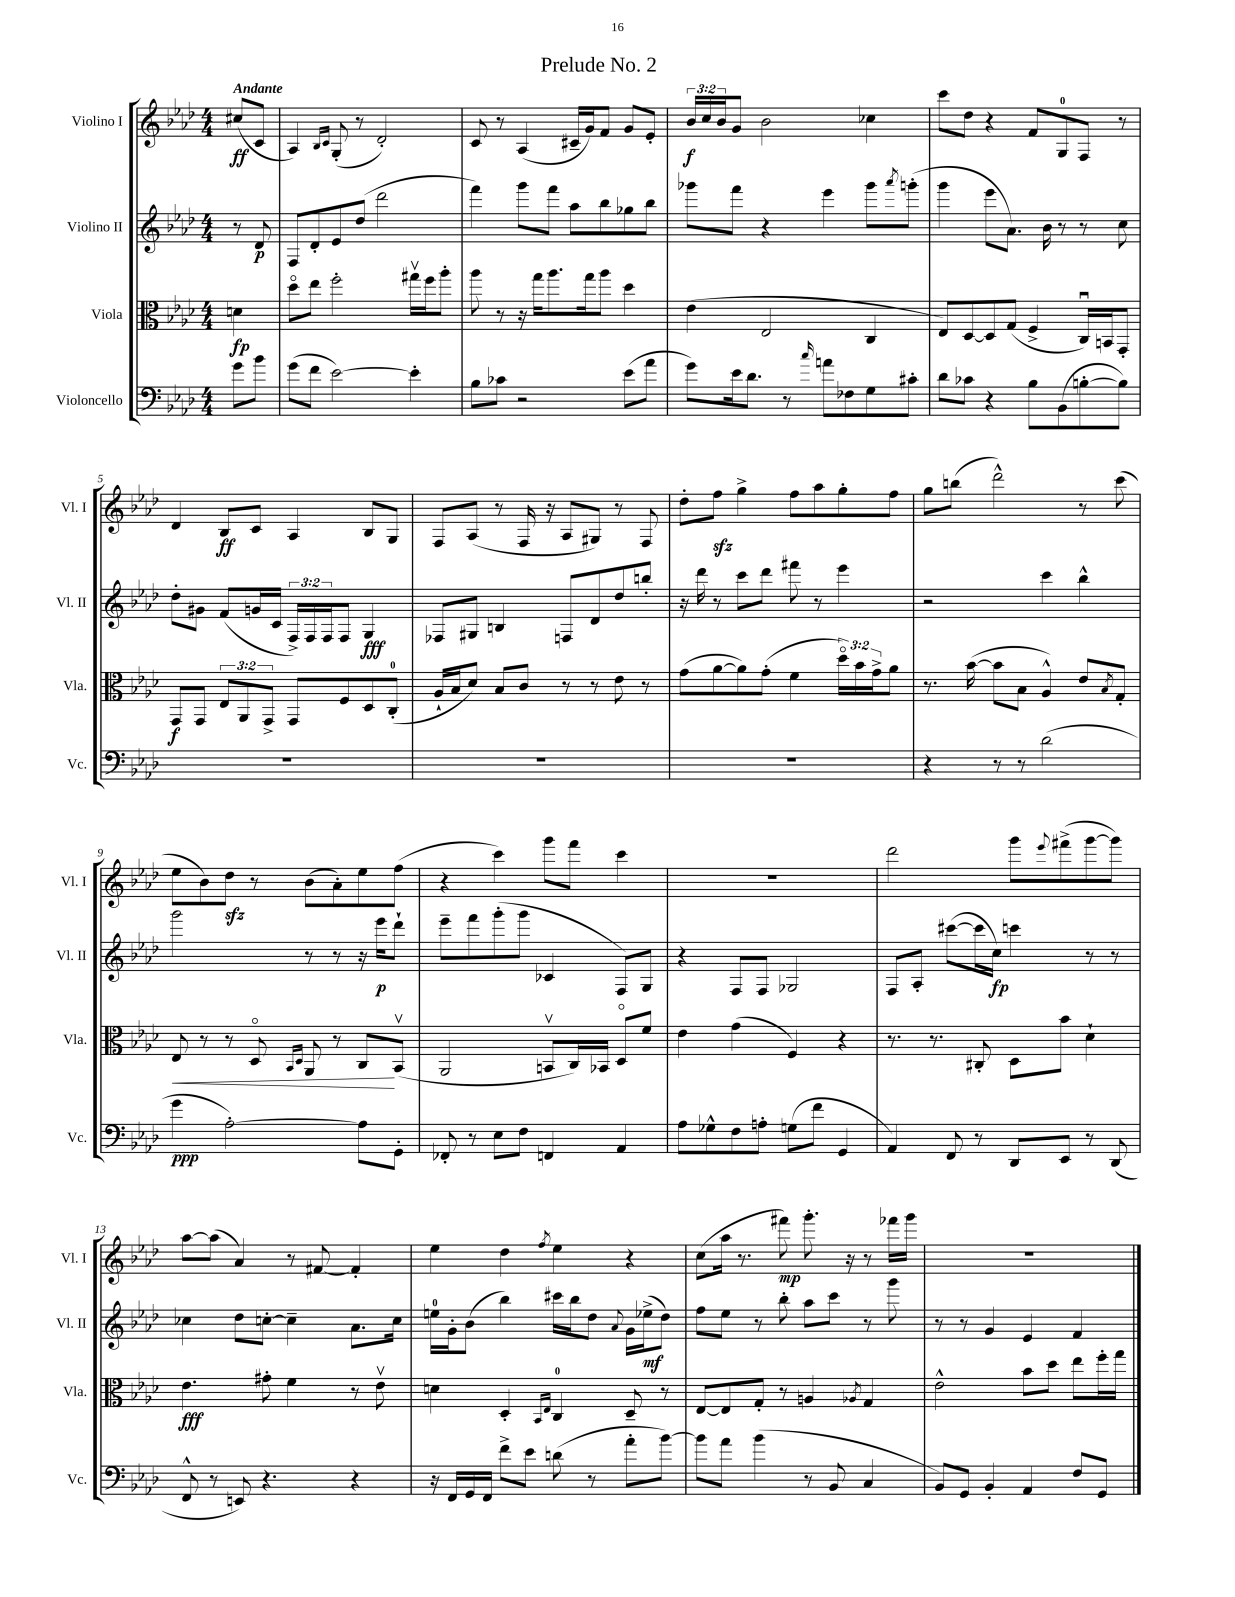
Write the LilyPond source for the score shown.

\header { title = "Prelude No. 2" }
<<
\new StaffGroup <<
\new Staff = "s0" \with { instrumentName = "Violino I" shortInstrumentName = "Vl. I" } {
    \clef treble \key aes \major \numericTimeSignature \time 4/4 \override Staff.TupletNumber.text = #tuplet-number::calc-fraction-text \partial 4 \tempo "Andante"
    cis''8\ff( c'8 |
    aes4) \grace { bes16 c'16 } g8-.( r8 des'2-.) |
    c'8 r8 aes4( cis'16-- g'16) f'8 g'8 ees'8-. |
    \tuplet 3/2 { bes'16\f c''16 bes'16 } g'8 bes'2 ces''4 |
    c'''8 des''8 r4 f'8 g8-0 f8 r8 |
    des'4 bes8\ff c'8 aes4 bes8 g8 |
    f8 aes8( r8 f16 r16 aes8 gis8) r8 f8 |
    des''8-. f''8\sfz g''4-> f''8 aes''8 g''8-. f''8 |
    g''8 b''8( des'''2-^) r8 c'''8( |
    ees''8 bes'8) des''8\sfz r8 bes'8( aes'8-.) ees''8 f''8( |
    r4 c'''4) g'''8 f'''8 c'''4 |
    R1 |
    des'''2 g'''8 \appoggiatura { ees'''8 } fis'''8->( g'''8~ g'''8) |
    aes''8~ aes''8( aes'4) r8 fis'8~ fis'4-. |
    ees''4 des''4 \acciaccatura { f''8 } ees''4 r4 |
    c''8( aes''16 r8. fis'''8\mp) g'''8.-. r16 r8 fes'''16 g'''16 |
    R1 \bar "|." |
}
\new Staff = "s1" \with { instrumentName = "Violino II" shortInstrumentName = "Vl. II" } {
    \clef treble \key aes \major \numericTimeSignature \time 4/4 \override Staff.TupletNumber.text = #tuplet-number::calc-fraction-text \partial 4
    r8 des'8\p |
    f8 des'8-. ees'8 des''8( des'''2 |
    f'''4) g'''8 f'''8 aes''8 bes''8 ges''8 bes''8 |
    ges'''8 f'''8 r4 ees'''4 ges'''8 \acciaccatura { aes'''8 } g'''8-.( |
    g'''4 ees'''8 aes'8.) bes'16 r8 r8 c''8 |
    des''8-. gis'8 f'8( g'16 c'16 \tuplet 3/2 { f16->) f16 f16 } f8 g4\fff |
    fes8 gis8 b4 f8 des'8 des''8 b''8-. |
    r16 des'''16 r8 c'''8 des'''8 fis'''8 r8 ees'''4 |
    r2 c'''4 bes''4-^ |
    g'''2 r8 r8 r16 ees'''16\p des'''8-! |
    ees'''8-- f'''8 g'''8-.( g'''8 ces'4 f8) g8 |
    r4 f8 f8 ges2 |
    f8 aes8-. cis'''8~( cis'''16 c''16\fp) c'''4 r8 r8 |
    ces''4 des''8 c''8~-. c''4-- aes'8. c''16 |
    e''16-0 g'16-. bes'8( bes''4) cis'''16 bes''16 des''8 \appoggiatura { aes'8 } g'16 ees''16->\mf( des''8) |
    f''8 ees''8 r8 bes''8-. aes''8 c'''8 r8 g'''8 |
    r8 r8 g'4 ees'4 f'4 \bar "|." |
}
\new Staff = "s2" \with { instrumentName = "Viola" shortInstrumentName = "Vla." } {
    \clef alto \key aes \major \numericTimeSignature \time 4/4 \override Staff.TupletNumber.text = #tuplet-number::calc-fraction-text \partial 4
    d'4\fp |
    des''8\flageolet ees''8 f''2-. gis''16\upbow f''16 aes''8-. |
    aes''8 r8 r16 g''16 aes''8. g''16 aes''8 des''4 |
    ees'4( ees2 c4 |
    ees8) des8~ des8 g8( f4-> c16\downbow) b,16 g,8-. |
    g,8\f g,8 \tuplet 3/2 { ees8 aes,8 g,8-> } g,8 f8 des8 c8-0-.( |
    aes16-! bes16 des'8) bes8 c'8 r8 r8 ees'8 r8 |
    g'8( aes'8~ aes'8) g'8-.( f'4 \tuplet 3/2 { des''16\flageolet) bes'16 g'16-> } aes'8 |
    r8. bes'16~( bes'8 bes8 aes4-^) ees'8 \acciaccatura { bes8 } g8-. |
    ees8\< r8 r8 des8\flageolet \grace { bes,16 des16 } aes,8 r8 c8\! bes,8\upbow( |
    aes,2 b,8\upbow c16) bes,16 des8\flageolet f'8 |
    ees'4 g'4( f4) r4 |
    r8. r8. cis8-. des8 bes'8 des'4-! |
    ees'4.\fff gis'8-. f'4 r8 ees'8\upbow |
    d'4 des4-. \grace { bes,16 ees16 } c4-0 des8-- r8 |
    ees8~ ees8 g8-. r8 a4 \acciaccatura { aes8 } g4 |
    ees'2-^ bes'8 des''8 ees''8 f''16-. g''16 \bar "|." |
}
\new Staff = "s3" \with { instrumentName = "Violoncello" shortInstrumentName = "Vc." } {
    \clef bass \key aes \major \numericTimeSignature \time 4/4 \partial 4
    g'8 bes'8 |
    g'8( f'8 ees'2~) ees'4-. |
    bes8 ces'8 r2 ees'8( aes'8 |
    g'8) ees'16 des'8. r8 \grace { c''16 } a'8 fes8 g8 cis'8-. |
    des'8 ces'8 r4 bes8 bes,8( b8~-. b8) |
    R1 |
    R1 |
    R1 |
    r4 r8 r8 des'2( |
    g'4\ppp aes2~-.) aes8 g,8-. |
    fes,8-. r8 ees8 f8 f,4 aes,4 |
    aes8 ges8-^ f8 a8-. g8( f'8 g,4 |
    aes,4) f,8 r8 des,8 ees,8 r8 des,8( |
    f,8-^ r8 e,8) r4. r4 |
    r16 f,16 g,16 f,16 f'8-> ees'8 d'8( r8 aes'8-. bes'8~) |
    bes'8 aes'8 bes'4( r8 bes,8 c4 |
    bes,8) g,8 bes,4-. aes,4 f8 g,8 \bar "|." |
}
>>
>>
